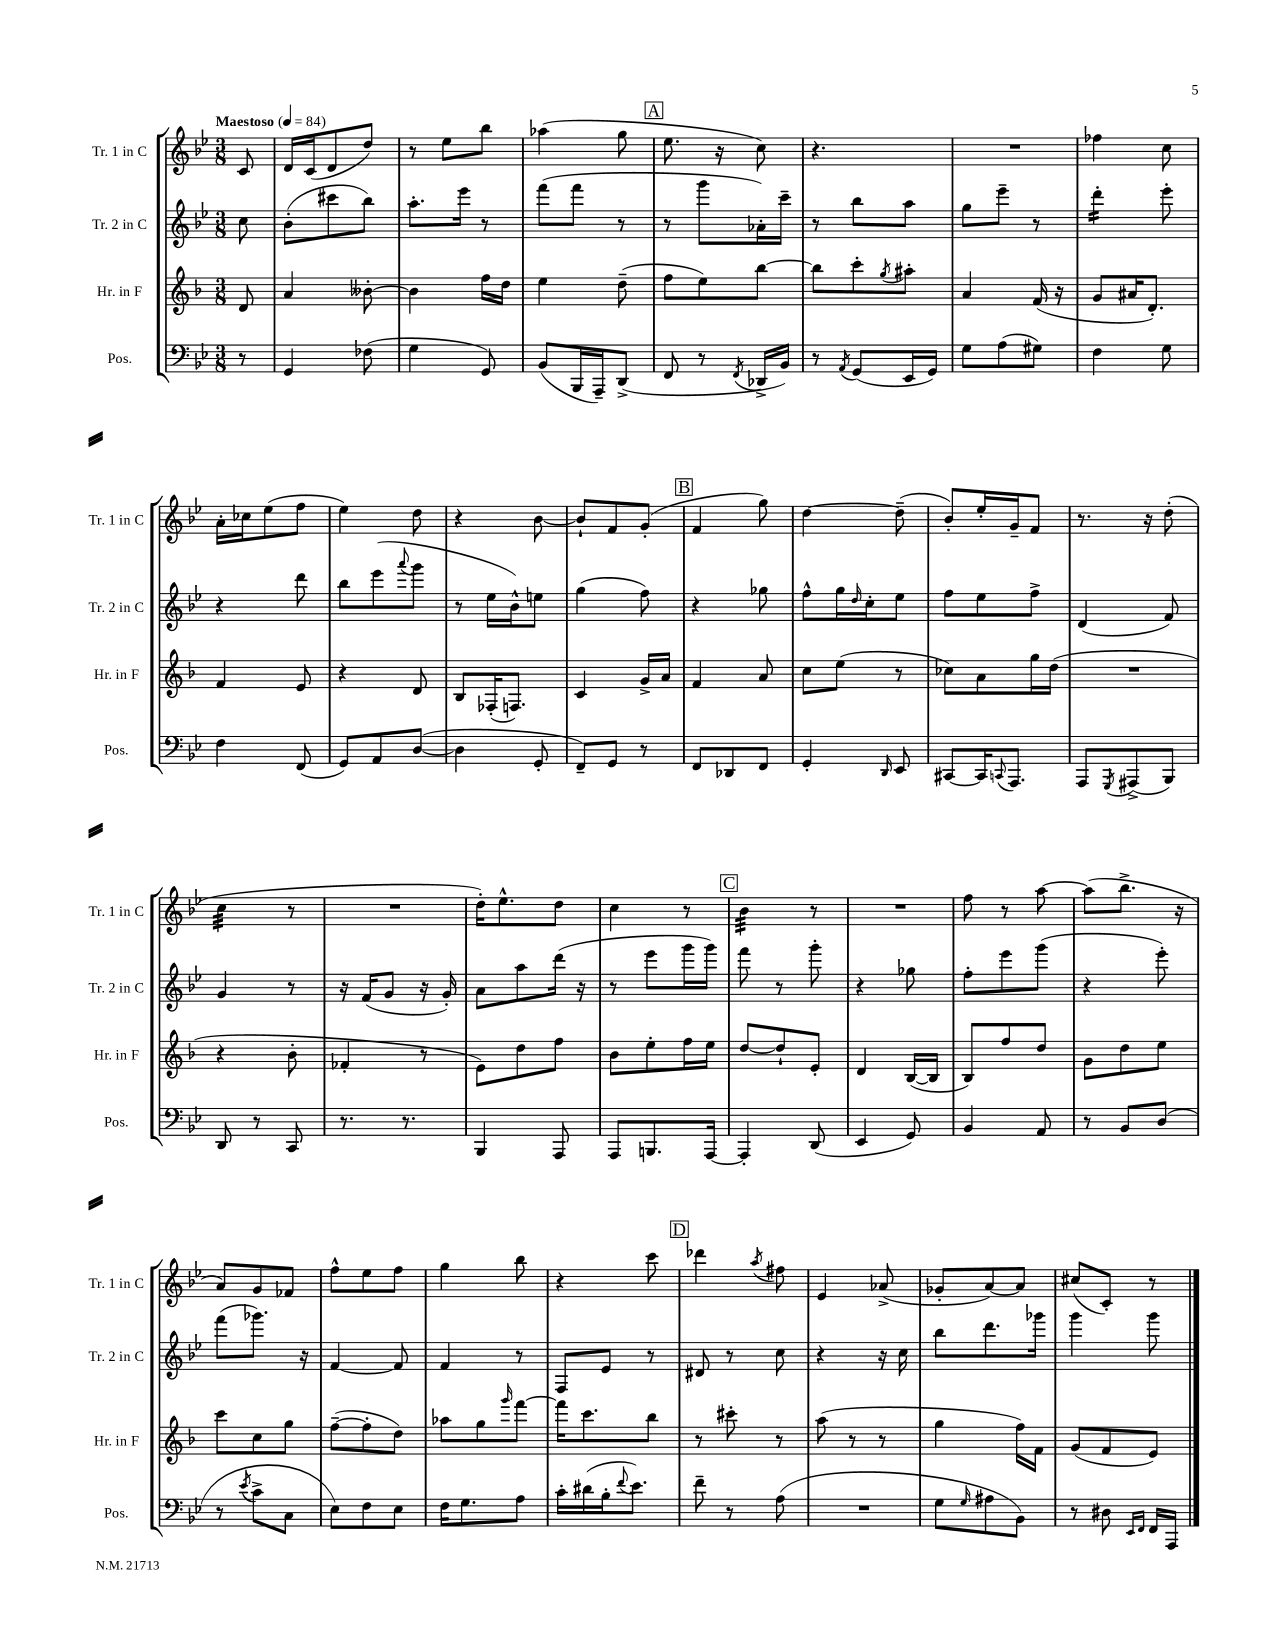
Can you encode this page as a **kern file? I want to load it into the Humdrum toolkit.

**kern	**kern	**kern	**kern
*staff4	*staff3	*staff2	*staff1
*clefF4	*clefG2	*clefG2	*clefG2
*k[b-e-]	*k[b-]	*k[b-e-]	*k[b-e-]
*M3/8	*M3/8	*M3/8	*M3/8
*MM84	*MM84	*MM84	*MM84
8r	8d	8cc	8c
=	=	=	=
4GG	4a	(8b-'	16d
.	.	.	(16c
.	.	8ccc#	8d
(8F-	[8b--'	8bb-)	8dd)
=	=	=	=
4G	4b--]	8.aa'	8r
.	.	.	8ee-
.	.	16eee-	.
8GG)	16ff	8r	8bb-
.	16dd	.	.
=	=	=	=
(8BB-	4ee	(8fff	(4aa-
16BBB-	.	8fff	.
16AAA~)	.	.	.
(8DD^	(8dd~	8r	8gg
=	=	=	=
8FF	8ff	8r	8.ee-
8r	8ee)	8ggg	.
.	.	.	16r
8qFF	.	.	.
16DD-^	[8bb-	16a-')	8cc)
16BB-)	.	16ccc~	.
=	=	=	=
8r	8bb-]	8r	4.r
8qAA	.	.	.
(8GG	8ccc'	8bb-	.
.	8qgg	.	.
16EE-	8aa#'	8aa	.
16GG)	.	.	.
=	=	=	=
8G	4a	8gg	4.r
(8A	.	8eee-~	.
8G#)	(16f	8r	.
.	16r	.	.
=	=	=	=
4F	8g	4ddd'	4ff-
.	16a#	.	.
.	8.d')	.	.
8G	.	8eee-'	8cc
=	=	=	=
4F	4f	4r	16a'
.	.	.	16cc-
.	.	.	(8ee-
(8FF	8e	8ddd	8ff
=	=	=	=
8GG)	4r	8bb-	4ee-)
8AA	.	(8eee-	.
.	.	8qqaaa	.
([8D	8d	8ggg	8dd
=	=	=	=
4D]	8B-	8r	4r
.	(16F-'	16ee-	.
.	8.F)	16b-^^)	.
8GG'	.	8ee	[8b-
=	=	=	=
8FF~)	4c	(4gg	8b-`]
8GG	.	.	8f
8r	16g^	8ff)	(8g'
.	16a	.	.
=	=	=	=
8FF	4f	4r	4f
8DD-	.	.	.
8FF	8a	8gg-	8gg)
=	=	=	=
4GG'	8cc	8ff^^	[4dd
.	(8ee	16gg	.
.	.	16qqdd	.
.	.	16cc'	.
16qqDD	.	.	.
8EE-	8r	8ee-	(8dd~]
=	=	=	=
[8CC#	8cc-)	8ff	8b-')
16CC#]	8a	8ee-	16ee-'
8qqCC	.	.	.
8.AAA	.	.	16g~
.	16gg	8ff^	8f
.	(16dd	.	.
=	=	=	=
8AAA	4.r	(4d	8.r
8qGGG	.	.	.
(8AAA#^	.	.	.
.	.	.	16r
8BBB-)	.	8f)	(8dd'
=	=	=	=
8DD	4r	4g	4cc
8r	.	.	.
8CC	8b-'	8r	8r
=	=	=	=
8.r	4f-'	16r	4.r
.	.	(16f	.
.	.	8g	.
8.r	.	.	.
.	8r	16r	.
.	.	16g')	.
=	=	=	=
4BBB-	8e)	8a	16dd')
.	.	.	8.ee-^^
.	8dd	8aa	.
8AAA	8ff	(16ddd	8dd
.	.	16r	.
=	=	=	=
8AAA	8b-	8r	4cc
8.BBB	8ee'	8eee-	.
.	16ff	16ggg	8r
[16AAA	16ee	16ggg)	.
=	=	=	=
4AAA']	[8dd	8fff	4b-
.	8dd`]	8r	.
(8DD	8e'	8ggg'	8r
=	=	=	=
4EE-	4d	4r	4.r
8GG)	([16B-	8gg-	.
.	16B-]	.	.
=	=	=	=
4BB-	8B-)	8ff'	8ff
.	8ff	8eee-	8r
8AA	8dd	(8ggg	[8aa
=	=	=	=
8r	8g	4r	(8aa]
8BB-	8dd	.	8.bb-^
(8D	8ee	8eee-')	.
.	.	.	16r
=	=	=	=
8r	8ccc	(8fff	8a)
8qe-	.	.	.
8c^	8cc	8.ggg-)	8g
8C	8gg	.	8f-
.	.	16r	.
=	=	=	=
8E-)	([8ff~	[4f	8ff^^
8F	8ff']	.	8ee-
8E-	8dd)	8f]	8ff
=	=	=	=
16F	8aa-	4f	4gg
8.G	.	.	.
.	8gg	.	.
.	16qqggg	.	.
8A	[8fff	8r	8bb-
=	=	=	=
16c'	16fff]	8F	4r
(16d#	8.ccc	.	.
16B-'	.	8e-	.
8qqf	.	.	.
8.e-)	.	.	.
.	8bb-	8r	8ccc
=	=	=	=
8f~	8r	8d#	4ddd-
8r	8ccc#'	8r	.
.	.	.	8qaa
(8A	8r	8cc	8ff#
=	=	=	=
4.r	(8aa	4r	4e-
.	8r	.	.
.	8r	16r	(8a-^
.	.	16cc	.
=	=	=	=
8G	4gg	8bb-	8g-'
16qqG	.	.	.
8A#	.	8.ddd	[8a)
8BB-)	16ff)	.	8a]
.	16f	16ggg-	.
=	=	=	=
8r	(8g	4ggg	(8cc#
8D#	8f	.	8c')
16qqEE-	.	.	.
16qqFF	.	.	.
16FF	8e)	8ggg	8r
16AAA	.	.	.
==	==	==	==
*-	*-	*-	*-
